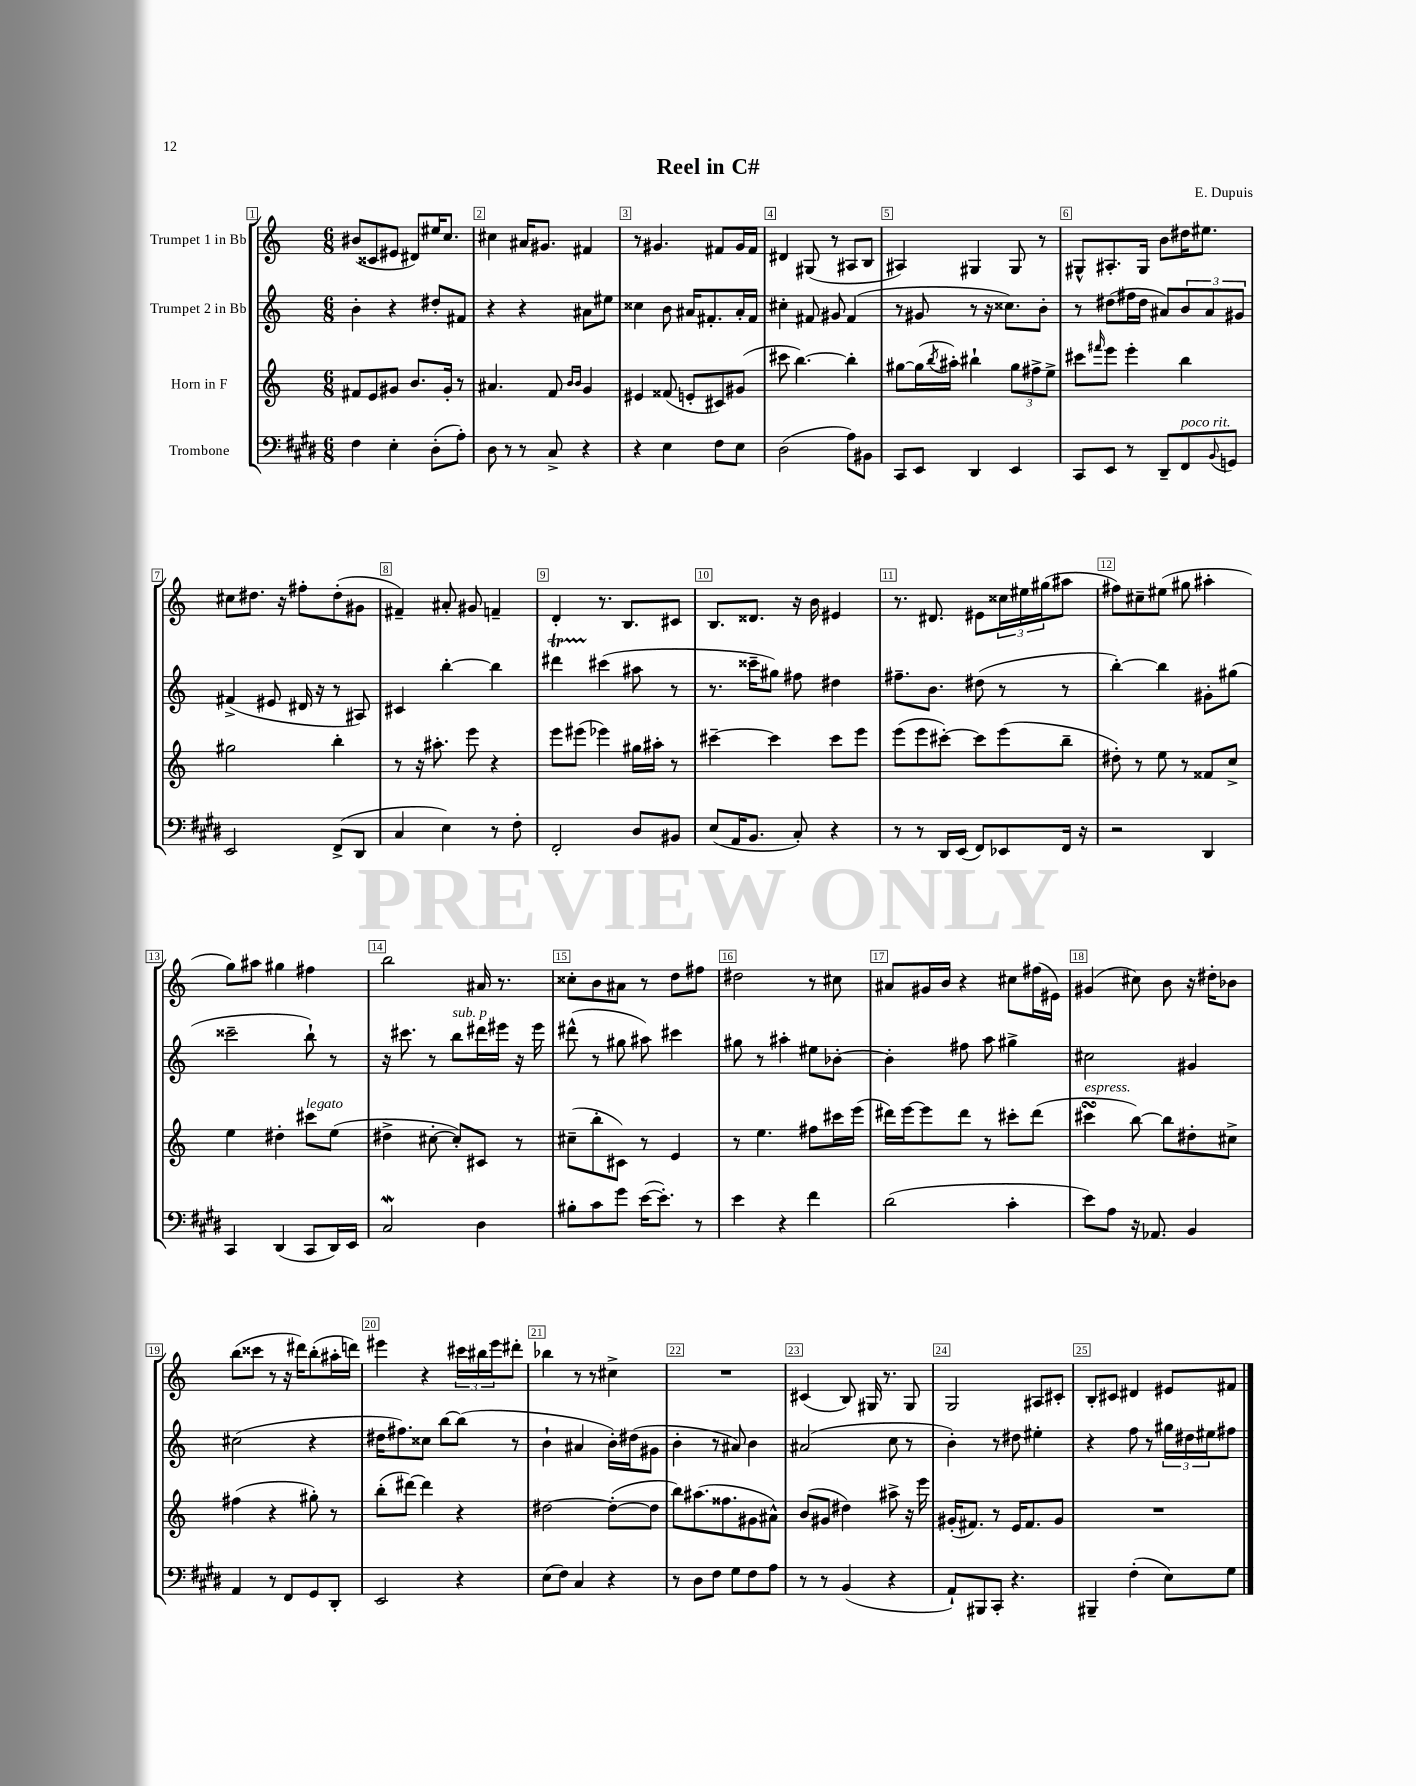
\header { title = "Reel in C#" composer = "E. Dupuis" }
<<
\new StaffGroup <<
\new Staff = "s0" \with { instrumentName = "Trumpet 1 in Bb" } {
    \clef treble \key c \major \numericTimeSignature \time 6/8
    bis'8( cisis'8 eis'8 dis'8) eis''16 c''8. |
    cis''4 ais'16 gis'8. fis'4 |
    r8 gis'4. fis'8 gis'16 fis'16 |
    dis'4 gis8( r8 ais8 b8 |
    ais4) gis4 gis8 r8 |
    gis8-^ ais8.-. gis16 b'8 dis''16 eis''8. |
    cis''8 dis''8. r16 fis''8-. dis''8-.( gis'8 |
    fis'4--) ais'8-. gis'8 f'4-- |
    d'4-. r8. b8. cis'8 |
    b8. disis'8. r16 b'16 eis'4 |
    r8. dis'8. eis'8 \tuplet 3/2 { cisis''16 eis''16 gis''16( } ais''8 |
    fis''8) cis''8-- eis''8( gis''8 ais''4-. |
    g''8) ais''8 gis''4 fis''4 |
    b''2 ais'16 r8. |
    cisis''8-. b'8 ais'8 r8 d''8 fis''8 |
    dis''2 r8 cis''8 |
    ais'8 gis'16 b'16 r4 cis''8 fis''16( eis'16) |
    gis'4( cis''8) b'8 r16 dis''16-. bes'8 |
    b''8( cisis'''8 r8 r16 dis'''16) b''8-.( ais''16-. d'''16) |
    eis'''4 r4 \tuplet 3/2 { cis'''16 bis''16 eis'''16 } dis'''8-. |
    bes''4 r8 r8 cis''4-> |
    R2. |
    cis'4( b8) gis16 r8. gis8 |
    g2 ais8 cis'8-. |
    b8-. cis'8 dis'4 eis'8 fis'8 \bar "|." |
}
\new Staff = "s1" \with { instrumentName = "Trumpet 2 in Bb" } {
    \clef treble \key c \major \numericTimeSignature \time 6/8
    b'4-. r4 dis''8-. fis'8 |
    r4 r4 ais'8 eis''8 |
    cisis''4 b'8 ais'16 fis'8.-. ais'16-. fis'16 |
    cis''4-. fis'8 gis'8 fis'4( |
    r8 gis'8 r8 r16 cisis''8.) b'8-. |
    r8 dis''8( fis''16 dis''16 ais'8) \tuplet 3/2 { b'8 ais'8 gis'8 } |
    fis'4->( eis'8 dis'16 r16 r8 ais8) |
    cis'4 b''4~-. b''4 |
    dis'''4\startTrillSpan cis'''4\stopTrillSpan( ais''8 r8 |
    r8. cisis'''16-- gis''8) fis''8 dis''4 |
    fis''8.-- b'8. dis''8( r8 r8 |
    b''4~-.) b''4 gis'8-. gis''8( |
    cisis'''2-- b''8-!) r8 |
    r16 cis'''8. r8 b''8^\markup { \italic "sub. p" } dis'''16 eis'''16 r16 eis'''16 |
    dis'''8-^( r8 gis''8 ais''8) cis'''4 |
    gis''8 r8 ais''4-. eis''8 bes'8~-. |
    bes'4-. fis''8 a''8 gis''4-> |
    cis''2 gis'4 |
    cis''2( r4 |
    dis''16 fis''8.) cisis''8 b''8~ b''8( r8 |
    b'4-! ais'4 b'16-.) dis''16( gis'8 |
    b'4-. r8 ais'8) b'4 |
    ais'2( c''8 r8 |
    b'4-.) r8 dis''8 eis''4-. |
    r4 f''8 r8 \tuplet 3/2 { gis''16 dis''16 eis''16 } fis''8 \bar "|." |
}
\new Staff = "s2" \with { instrumentName = "Horn in F" } {
    \clef treble \key c \major \numericTimeSignature \time 6/8
    fis'8 e'8 gis'8 b'8. gis'16-. r8 |
    ais'4. f'8 \grace { b'16 b'16 } g'4 |
    eis'4 fisis'8( e'8-. cis'8) gis'8( |
    cis'''8 b''4.~) b''4-. |
    gis''8~ gis''16( \acciaccatura { b''8 } ais''16-.) bis''4-! \tuplet 3/2 { gis''8 fis''8-> e''8-> } |
    cis'''8 \grace { fis'''16 } e'''8 e'''4-. b''4 |
    gis''2 b''4-. |
    r8 r16 ais''8.-. e'''8 r4 |
    e'''8 eis'''8( ees'''4) gis''16 ais''16-. r8 |
    cis'''4~-- cis'''4 cis'''8 e'''8 |
    e'''8( e'''8 cis'''8~-.) cis'''8 e'''8( b''8-- |
    dis''8-.) r8 e''8 r8 fisis'8 c''8-> |
    e''4 dis''4-. cis'''8^\markup { \italic "legato" } e''8( |
    dis''4-> cis''8~-. cis''8-.) cis'8 r8 |
    cis''8--( b''8-. cis'8) r8 e'4 |
    r8 e''4. fis''8 cis'''16 e'''16( |
    dis'''16) e'''16~ e'''8 dis'''8 r8 cis'''8-. dis'''8( |
    cis'''4\turn^\markup { \italic "espress." } b''8~) b''8 dis''8-. cis''8-> |
    fis''4( r4 gis''8-.) r8 |
    b''8-.( dis'''8~) dis'''4 r4 |
    dis''2~ dis''8~-.( dis''8 |
    b''8) ais''8.( fisis''8. gis'8 ais'8-^) |
    b'8( gis'8 dis''4) ais''8-> r16 e'''16 |
    gis'16-.( fis'8.) r8 e'16 fis'8. gis'8 |
    R2. \bar "|." |
}
\new Staff = "s3" \with { instrumentName = "Trombone" } {
    \clef bass \key e \major \numericTimeSignature \time 6/8
    fis4 e4-. dis8-.( a8-.) |
    dis8 r8 r8 cis8-> r4 |
    r4 e4 fis8 e8 |
    dis2( a8) bis,8 |
    cis,8 e,8 dis,4 e,4 |
    cis,8 e,8 r8 dis,8-- fis,8^\markup { \italic "poco rit." } \appoggiatura { b,8 } g,8 |
    e,2 fis,8->( dis,8 |
    cis4 e4) r8 fis8-. |
    fis,2-. dis8 bis,8 |
    e8( a,16 b,8. cis8-.) r4 |
    r8 r8 dis,16 e,16( fis,8) ees,8 fis,16 r16 |
    r2 dis,4 |
    cis,4 dis,4( cis,8 dis,16) e,16 |
    cis2\mordent dis4 |
    bis8-. cis'8 gis'8 e'16~( e'8.-.) r8 |
    e'4 r4 fis'4 |
    dis'2( cis'4-. |
    e'8) a8 r16 aes,8. b,4 |
    a,4 r8 fis,8 gis,8 dis,8-. |
    e,2 r4 |
    e8( fis8) cis4 r4 |
    r8 dis8 fis8 gis8 fis8 a8 |
    r8 r8 b,4( r4 |
    a,8-!) bis,,8 cis,8-. r4. |
    bis,,4-- fis4-.( e8) gis8 \bar "|." |
}
>>
>>
\layout { \context { \Score \override BarNumber.break-visibility = ##(#f #t #t) barNumberVisibility = #all-bar-numbers-visible \override BarNumber.stencil = #(make-stencil-boxer 0.1 0.3 ly:text-interface::print) } }
